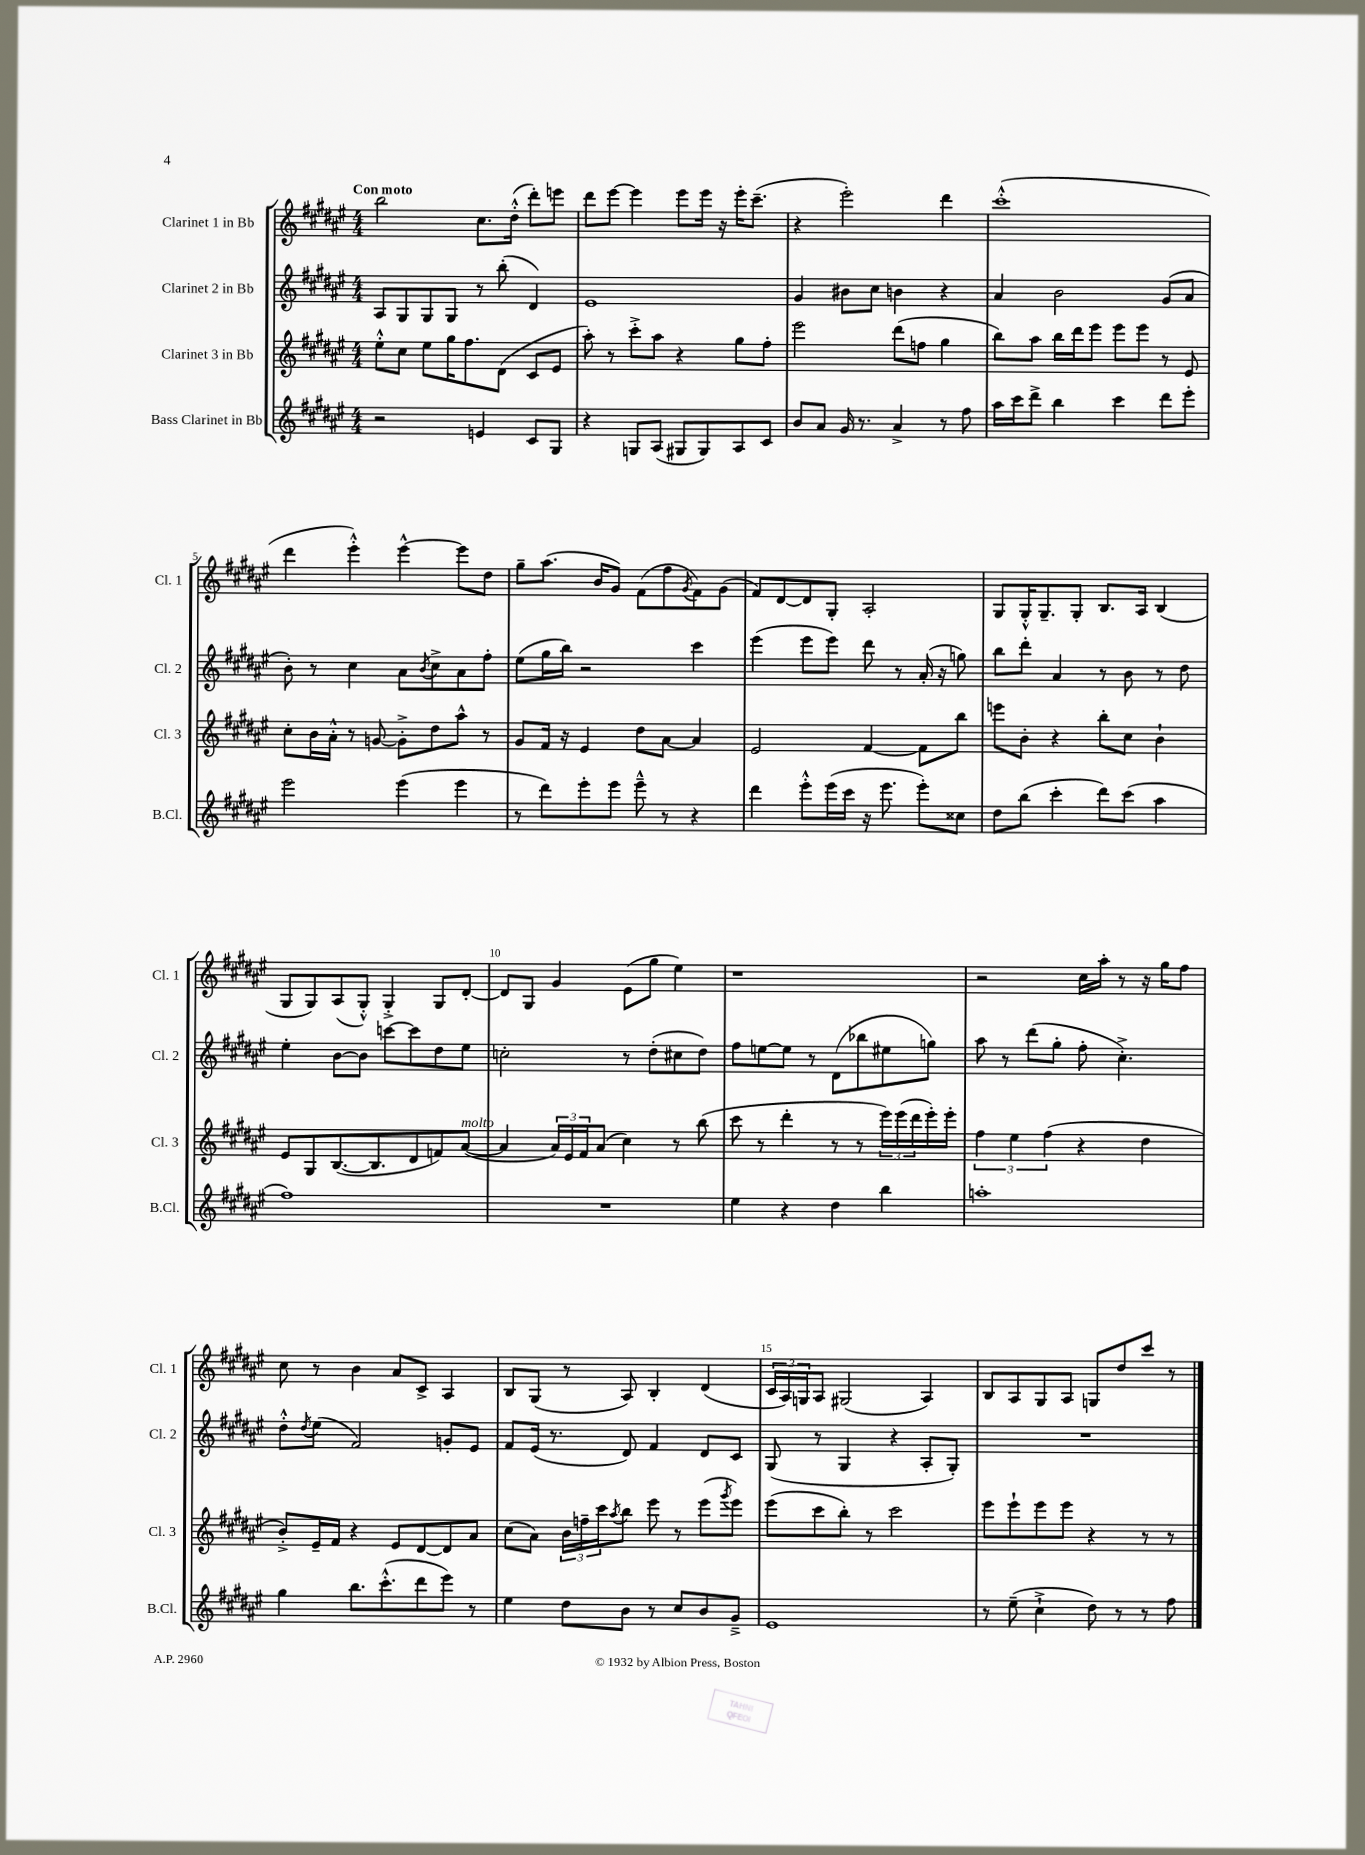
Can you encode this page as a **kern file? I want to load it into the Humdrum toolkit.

**kern	**kern	**kern	**kern
*staff4	*staff3	*staff2	*staff1
*clefG2	*clefG2	*clefG2	*clefG2
*k[f#c#g#d#a#e#]	*k[f#c#g#d#a#e#]	*k[f#c#g#d#a#e#]	*k[f#c#g#d#a#e#]
*M4/4	*M4/4	*M4/4	*M4/4
2r	8ee#'^^\L	8A#/L	2bb\
.	8cc#\J	8G#/	.
.	8ee#\L	8G#/	.
.	16gg#\K	8G#/J	.
.	8.ff#\	.	.
4e/	.	8r	8.cc#\L
.	(8d#\J	(8bb'\	.
.	.	.	(16dd#'^^\Jk
8c#/L	8c#/L	4d#/)	8ddd#'\L)
8G#/J	8e#/J	.	8eee\J
=	=	=	=
4r	8aa#'\)	1e#	8ddd#\L
.	8r	.	[8eee#\J
8G/L	8ccc#'^\L	.	4eee#\]
(8A#/J	8aa#\J	.	.
8G#/L	4r	.	8eee#\L
8G#/)	.	.	16eee#\Jk
.	.	.	16r
8A#/	8gg#\L	.	16eee#'\LK
.	.	.	(8.ccc#~\J
8c#/J	8ff#'\J	.	.
=	=	=	=
8b/L	2eee#\	4g#/	4r
8a#/J	.	.	.
16g#/	.	8b#\L	2eee#'\)
8.r	.	.	.
.	.	8cc#\J	.
4a#^/	(8ddd#\L	4b\	.
.	8ff\J	.	.
8r	4gg#\	4r	4ddd#\
8ff#\	.	.	.
=	=	=	=
16aa#\LL	8bb\L)	4a#/	(1ccc#'^^
16ccc#\J	.	.	.
8ddd#^\J	8aa#\J	.	.
4bb\	16bb\LL	2b\	.
.	16ddd#\J	.	.
.	8eee#\J	.	.
4ccc#\	8eee#\L	.	.
.	8eee#\J	.	.
8ddd#\L	8r	(8g#/L	.
8eee#'\J	8e#/	8a#/J	.
=	=	=	=
2eee#\	8cc#'\L	8b'\)	4ddd#\
.	16b\L	8r	.
.	16a#'^^\JJ	.	.
.	8r	4cc#\	4eee#'^^\)
.	[8g/	.	.
(4eee#\	8g'^\]L	8a#\L	[4eee#^^\
.	.	8qb/	.
.	8dd#\	8cc#^\	.
4eee#\	8aa#^^\J	8a#\	8eee#\]L
.	8r	8ff#'\J	8dd#\J
=	=	=	=
8r	8g#/L	(8ee#\L	8gg#~\L
8ddd#\L)	16f#/Jk	16gg#\L	(8.aa#\J
.	16r	16bb\JJ)	.
8eee#'\	4e#/	2r	.
.	.	.	16b/LK
8eee#\J	.	.	8g#/J)
8eee#~^^\	8dd#\L	.	(8f#\L
8r	[8a#\J	.	8ff#\
.	.	.	8qg#/
4r	4a#/]	4ccc#\	8f#\)
.	.	.	(8g#\J
=	=	=	=
4ddd#\	2e#/	(4eee#\	8f#/L)
.	.	.	[8d#/
8eee#'^^\L	.	8eee#\L	8d#/]
(16eee#\L	.	8eee#\J)	8G#'/J
16ccc#\JJ	.	.	.
16r	[4f#/	8ddd#\	2A#'/
8.eee#\	.	.	.
.	.	8r	.
8eee#'\L)	8f#\]L	(16a#'/	.
.	.	16r	.
8cc##\J	8bb\J	8gg\)	.
=	=	=	=
8dd#\L	8eee\L	8bb\L	8G#/L
(8bb\J	8b'\J	8ddd#'\J	16G#'^^/K
.	.	.	8.G#~/
4ccc#'\	4r	4a#/	.
.	.	.	8G#'/J
8ddd#\L)	8bb'\L	8r	8.B/L
(8ccc#\J	8cc#\J	8b\	.
.	.	.	16A#/Jk
4aa#\	4b`\	8r	(4B/
.	.	8dd#\	.
=	=	=	=
1ff#)	8e#/L	4ee#'\	8G#/L
.	8G#/	.	8G#/)
.	([8.B/	[8b\L	(8A#/
.	.	8b\]J	8G#'^^/J)
.	8.B/]	.	.
.	.	[8ccc\L	4G#'^/
.	8d#/	8ccc\]	.
.	8f/)	8dd#\	8G#/L
.	([8a#/J	8ee#\J	[8d#'/J
=	=	=	=
1r	4a#/]	2cc'\	8d#/]L
.	.	.	8G#/J
.	24a#/LL)	.	4g#/
.	24e#/	.	.
.	24f#/J	.	.
.	(8a#/J	.	.
.	4cc#\)	8r	(8e#\L
.	.	(8dd#'\L	8gg#\J
.	8r	8cc#\	4ee#\)
.	(8bb\	8dd#\J)	.
=	=	=	=
4ee#\	8ccc#\	8ff#\L	1r
.	8r	[8ee\	.
4r	4ddd#'\	8ee\]J	.
.	.	8r	.
4dd#\	8r	(8d#\L	.
.	8r	8bb-\	.
4bb\	24eee#\LL)	8ee#\	.
.	(24eee#\	.	.
.	24ddd#\	.	.
.	16eee#'\)	8gg\J)	.
.	16eee#'\JJ	.	.
=	=	=	=
1aa'	6ff#\	8aa#\	2r
.	.	8r	.
.	6ee#\	.	.
.	.	(8ddd#\L	.
.	(6ff#\	.	.
.	.	8gg#'\J	.
.	4r	8ff#'\	16cc#\LL
.	.	.	16aa#'\JJ
.	.	4.cc#'^\)	8r
.	4dd#\	.	16r
.	.	.	16gg#\LK
.	.	.	8ff#\J
=	=	=	=
4gg#\	8b'^/L)	8dd#'^^\L	8cc#\
.	.	8qdd#/	.
.	16e#~/L	(8ee#\J	8r
.	16f#/JJ	.	.
8.bb\L	4r	2f#/)	4b\
(8.ccc#'^^\	.	.	.
.	8e#/L	.	8a#/L
8ddd#\	[8d#/	.	8c#^/J
8eee#\J)	8d#/]	8g'/L	4A#/
8r	8a#/J	8e#/J	.
=	=	=	=
4ee#\	(8cc#\L	8f#/L	8B/L
.	8a#\J)	(16e#/Jk	(8G#/J
.	.	8.r	.
8dd#\L	24b\LL	.	8r
.	24ff~\	.	.
.	24ccc#\J	.	.
.	8qaa#/	.	.
8b\J	8bb\J	8d#/)	8A#/)
8r	8eee#\	4f#/	4B'/
8cc#/L	8r	.	.
8b/	(8eee#\L	8d#/L	(4d#/
.	8qggg#/	.	.
8g#~^/J	8eee#\J)	8c#/J	.
=	=	=	=
1e#	(8eee#\L	(8G#/	24c#/LL
.	.	.	24A#/)
.	.	.	24G/J
.	8ccc#\	8r	8A#/J
.	8bb'\J)	4G#/	(2G#/
.	8r	.	.
.	2ccc#\	4r	.
.	.	8A#'/L	4A#/)
.	.	8G#'/J)	.
=	=	=	=
8r	8eee#\L	1r	8B/L
(8ee#~\	8eee#`\	.	8A#/
4cc#`^\	8eee#\	.	8G#/
.	8eee#\J	.	8A#/J
8dd#\)	4r	.	8G/L
8r	.	.	8dd#/
8r	8r	.	8ccc#/J
8ff#\	8r	.	8r
==	==	==	==
*-	*-	*-	*-
